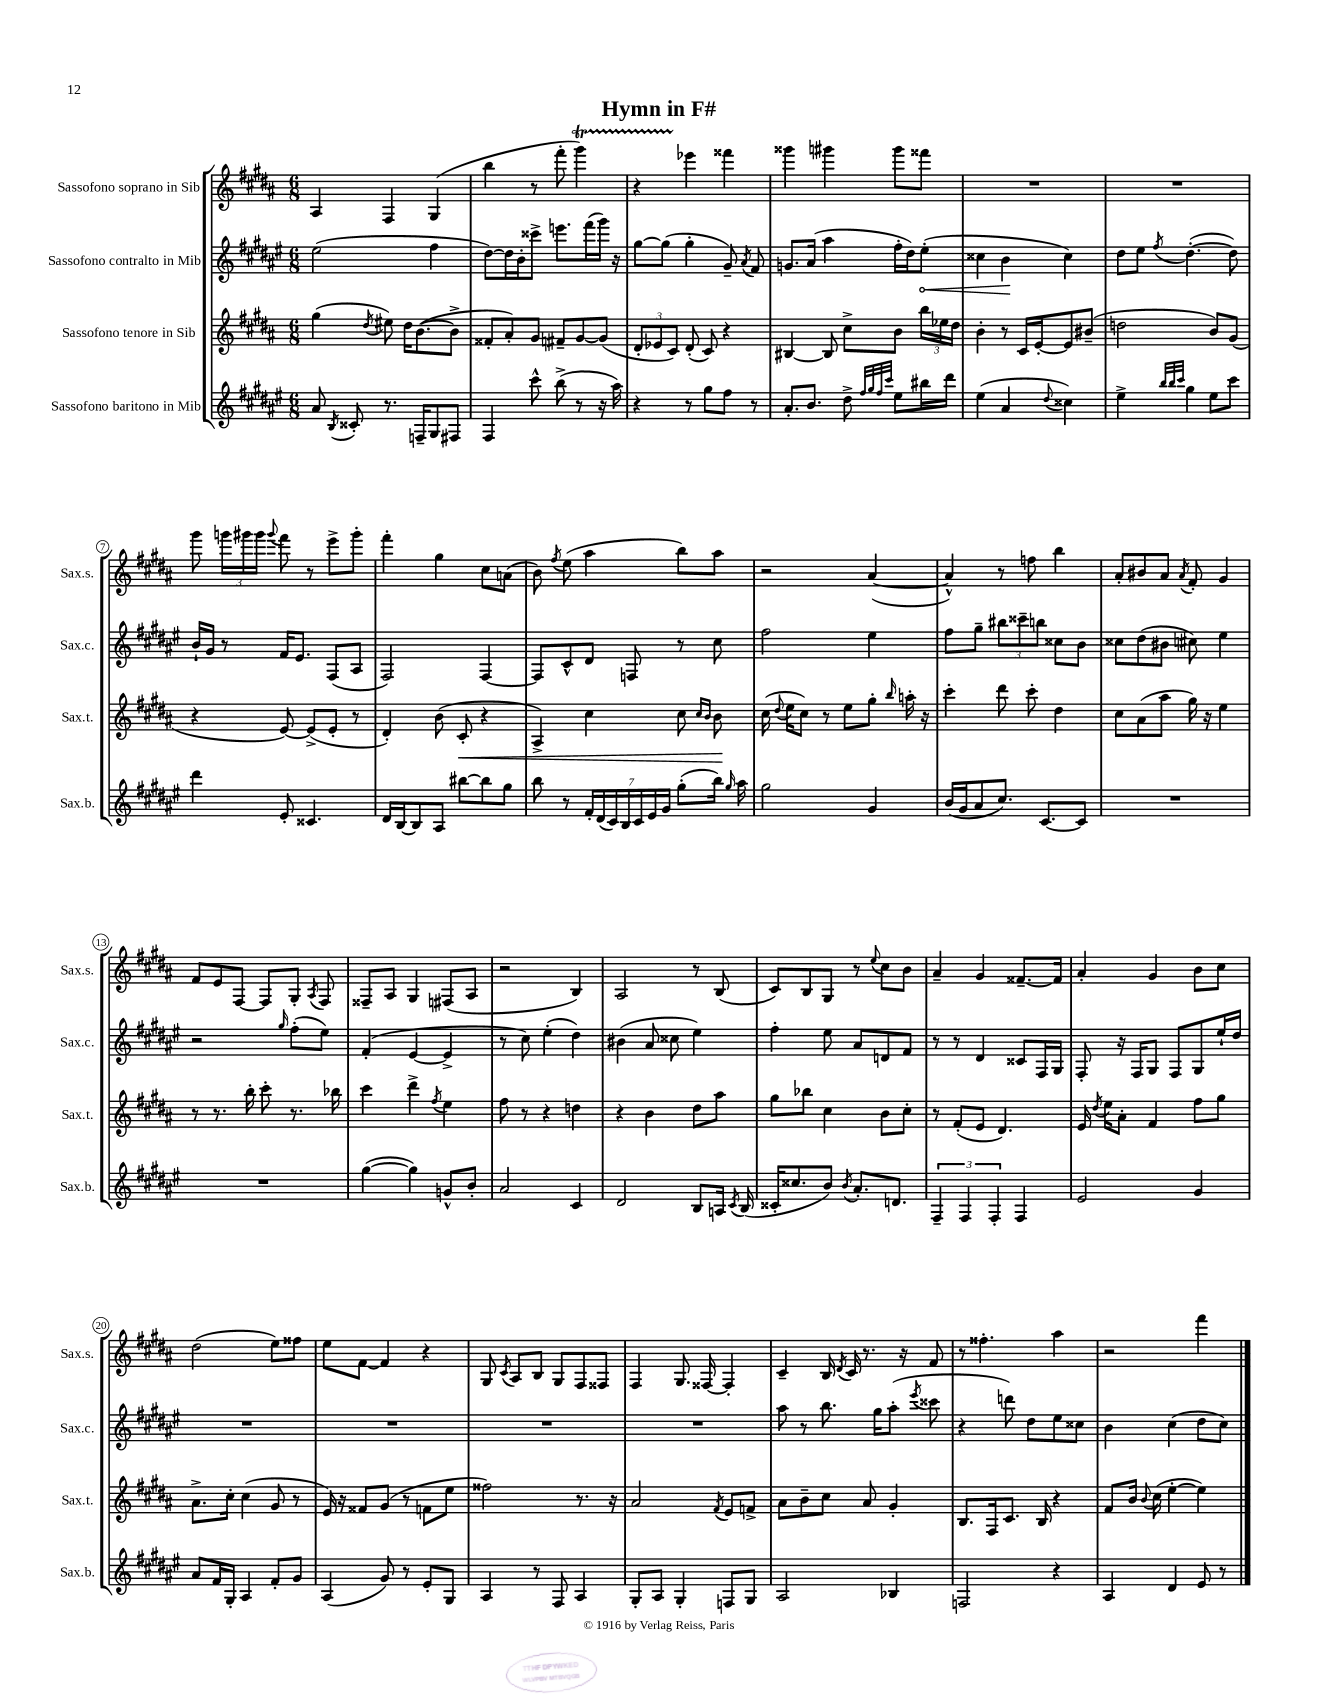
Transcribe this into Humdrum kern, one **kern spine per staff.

**kern	**kern	**kern	**kern
*staff4	*staff3	*staff2	*staff1
*clefG2	*clefG2	*clefG2	*clefG2
*k[f#c#g#d#a#e#]	*k[f#c#g#d#a#]	*k[f#c#g#d#a#e#]	*k[f#c#g#d#a#]
*M6/8	*M6/8	*M6/8	*M6/8
8a#/	(4gg#\	(2ee#\	4A#/
8qB/	.	.	.
8c##'/	.	.	.
.	8qdd#/	.	.
8.r	8ee#\)	.	4F#/
.	16dd#\LK	.	.
16F~/LK	([8.b\	.	.
8G#/	.	4ff#\	(4G#/
8F#/J	8b^\]J	.	.
=	=	=	=
4F#/	8f##'/L	[8dd#\L)	4bb\
.	8a#'/)	16dd#\]L	.
.	.	16b'\J	.
8ccc#^^\	8g#/J	8ccc##^\J	8r
(8bb^\	8f#~/L	8.eee\L	8fff#'\
8r	[8g#/	.	4ggg#\)
.	.	(16fff#\L	.
16r	(8g#/]J	16ggg#\JJ)	.
16aa#\)	.	16r	.
=	=	=	=
4r	12d#'/L	[8gg#\L	4r
.	12e-/	.	.
.	.	(8gg#\]J	.
.	12c#/J)	.	.
8r	(8d#'/	4gg#'\	4eee-\
8gg#\L	8c#/)	.	.
8ff#\J	4r	8g#~/)	4fff##\
.	.	8qa#/	.
8r	.	8f#/	.
=	=	=	=
8.a#'/L	[4B#/	8.g/L	4ggg##\
8.b/J	.	(16a#/Jk	.
.	8B#/]	4aa#\	4ggg#\
8dd#^\	8cc#^\L	.	.
32qqff#/LLL	.	.	.
32qqgg#/	.	.	.
32qqff#/	.	.	.
32qqccc#/JJJ	.	.	.
8ee#\L	8b\J	16ff#'\LL	8ggg#\L
.	.	16dd#\J)	.
16bb#\L	24bb\LL	(8ee#'\J	8fff##\J
.	24ee-\	.	.
16ddd#\JJ	.	.	.
.	24dd#\JJ	.	.
=	=	=	=
(4ee#\	4b'\	4cc##\	2.r
4a#/	8r	4b\	.
.	16c#/LL	.	.
.	[16e'/J	.	.
8qqdd#/	.	.	.
4cc##\)	8e/]	4cc##\)	.
.	(8b#~/J	.	.
=	=	=	=
4ee#^\	2dd\	8dd#\L	2.r
.	.	8ee#\J	.
32qqbb/LLL	.	.	.
32qqbb/	.	.	.
32qqccc#/JJJ	.	8qff#/	.
4gg#\	.	([4.dd#'\	.
8ee#\L	8b/L)	.	.
8ccc#\J	(8g#/J	8dd#\])	.
=	=	=	=
4ddd#\	4r	16b`/LL	8ggg#\
.	.	16g#/JJ	.
.	.	8r	24ggg\LL
.	.	.	24ggg#\
.	.	.	24ggg#\JJ
.	.	.	8qqggg#/
8e#'/	[8e/)	16f#/LK	8fff#\
.	.	8.e#/J	.
4.c##/	(8e^/]L	.	8r
.	8e'/J	(8F#/L	8eee^\L
.	8r	8A#/J	8ggg#'\J
=	=	=	=
16d#/LL	4d#'/)	2F#/)	4fff#'\
[16B/J	.	.	.
8B/]	.	.	.
8A#/J	(8b\	.	4gg#\
[8bb#\L	8c#'/	.	.
8bb#\]	4r	[4F#/	8cc#\L
8gg#\J	.	.	(8a\J
=	=	=	=
8bb\	4A#^/)	8F#/]L	8b\)
.	.	.	8qff#/
8r	.	8c#^^/	(8ee\
28f#'/LL	4cc#\	8d#/J	4aa#\
(28d#/	.	.	.
28c#/)	.	.	.
28B/	.	.	.
.	.	8F/	.
28c#/	.	.	.
28e#/	.	.	.
28g#/JJ	.	.	.
(8gg#'\L	8cc#\	8r	8bb\L)
.	16qqcc#/LL	.	.
.	16qqb/JJ	.	.
16bb\Jk)	8b\	8cc#\	8aa#\J
16qqgg#/	.	.	.
16aa#\	.	.	.
=	=	=	=
2gg#\	(16cc#\	2ff#\	2r
.	8qqdd#/	.	.
.	16ee\LK	.	.
.	8cc#\J)	.	.
.	8r	.	.
.	8ee\L	.	.
4g#/	8gg#'\J	4ee#\	([4a#/
.	16qqbb/	.	.
.	16aa'\	.	.
.	16r	.	.
=	=	=	=
(16b/LL	4ccc#'\	8ff#\L	4a#^^/])
16g#/J	.	.	.
8a#/	.	8gg#~\J	.
8.cc#/J)	8ddd#\	12bb#\L	8r
.	.	12ccc##~\	.
.	8ccc#'\	.	8ff\
.	.	12bb\J	.
[8.c#/L	.	.	.
.	4dd#\	8cc##\L	4bb\
8c#/]J	.	8b\J	.
=	=	=	=
2.r	8cc#\L	8cc##\L	8a#'/L
.	(8a#\	(8dd#\	8b#/
.	8aa#\J	8b#\J	8a#/J
.	.	.	8qa#/
.	16gg#\)	8cc#\)	8f#'/
.	16r	.	.
.	4ee\	4ee#\	4g#/
=	=	=	=
2.r	8r	2r	8f#/L
.	8.r	.	8e/
.	.	.	[8F#/J
.	16bb'\	.	.
.	8ccc#'\	.	8F#/]L
.	.	16qqgg#/	.
.	8.r	(8ff#'\L	8G#'/J
.	.	.	8qA#/
.	.	8ee#\J)	8F#/
.	16bb-\	.	.
=	=	=	=
([4gg#\	4ccc#\	(4f#'/	8F##~/L
.	.	.	8A#/J
4gg#\])	4ddd#^\	[4e#/	4G#/
.	8qff#/	.	.
8g^^/L	4ee\	4e#^/]	(8F#/L
8b'/J	.	.	8A#/J
=	=	=	=
2a#/	8ff#\	8r	2r
.	8r	8cc#\)	.
.	4r	(4ee#'\	.
4c#/	4dd\	4dd#\)	4B/)
=	=	=	=
2d#/	4r	(4b#\	2A#/
.	4b\	8a#/	.
.	.	8cc##\	.
8B/L	8dd#\L	4ee#\)	8r
16A/Jk	8aa#\J	.	(8B/
8qc#/	.	.	.
(16B/	.	.	.
=	=	=	=
16c##'/LK	8gg#\L	4ff#'\	8c#/L)
8.cc##/	.	.	.
.	8bb-\J	.	8B/
8b/J)	4cc#\	8ee#\	8G#/J
8qb/	.	.	.
8.a#'/L	.	8a#/L	8r
.	.	.	8qqee/
.	8b\L	8d/	8cc#\L
8.d/J	.	.	.
.	8cc#'\J	8f#/J	8b\J
=	=	=	=
6F#~/	8r	8r	4a#~/
.	(8f#'/L	8r	.
6F#/	.	.	.
.	8e/J	4d#/	4g#/
6F#'/	.	.	.
.	4.d#/)	.	.
4F#/	.	8c##/L	[8.f##~/L
.	.	16F#/L	.
.	.	16G#/JJ	16f##/]Jk
=	=	=	=
2e#/	16e/	8F#'/	4a#'/
.	8qdd#/	.	.
.	16ee\LK	.	.
.	8a#'\J	16r	.
.	.	16F#/LK	.
.	4f#/	8G#/J	4g#/
.	.	8F#/L	.
4g#/	8ff#\L	8G#/	8b\L
.	8gg#\J	16ee#`/L	8cc#\J
.	.	16dd#/JJ	.
=	=	=	=
8a#/L	8.a#^\L	2.r	(2dd#\
16f#/L	.	.	.
16G#'/JJ	16cc#'\Jk	.	.
4A#/	(4cc#\	.	.
8f#'/L	8g#/	.	8ee\L)
8g#/J	8r	.	8ff##\J
=	=	=	=
(4A#/	16e/)	2.r	8ee\L
.	16r	.	.
.	8f##/L	.	[8f#\J
8g#/)	(8g#/J	.	4f#/]
8r	8r	.	.
8e#'/L	8f\L	.	4r
8G#/J	8ee\J	.	.
=	=	=	=
4A#/	2ff##\)	2.r	8G#/
.	.	.	8qc#/
.	.	.	8A#/L
8r	.	.	8B/J
8F#/	.	.	8G#/L
4A#/	8.r	.	8F#/
.	.	.	8F##/J
.	16r	.	.
=	=	=	=
8G#'/L	2a#/	2.r	4F#/
8A#/J	.	.	.
4G#'/	.	.	8.G#/
.	.	.	[16F##/
.	8qf#/	.	.
8F/L	8e/L	.	4F##'/]
8G#/J	8f^/J	.	.
=	=	=	=
2A#/	8a#\L	8aa#\	4c#~/
.	8b~\	8r	.
.	8cc#\J	8.bb\	16B/
.	.	.	8qd#/
.	.	.	16c#/
.	8a#/	.	8.r
.	.	16gg#\LK	.
4B-/	4g#'/	(8aa#'\J	.
.	.	.	16r
.	.	8qeee#/	.
.	.	8ccc##\	8f#/
=	=	=	=
2F/	8.B/L	4r	8r
.	.	.	4.ff##'\
.	16F#/k	.	.
.	8.c#/J	8ddd\)	.
.	.	8dd#\L	.
.	16B/	.	.
4r	4r	8ee#\	4aa#\
.	.	8cc##\J	.
=	=	=	=
4A#/	8f#/L	4b\	2r
.	16b/Jk	.	.
.	8qqb/	.	.
.	(16cc#\	.	.
4d#/	[4ee'\	(4cc#\	.
8e#/	4ee\])	8dd#\L	4fff#\
8r	.	8cc#\J)	.
==	==	==	==
*-	*-	*-	*-
